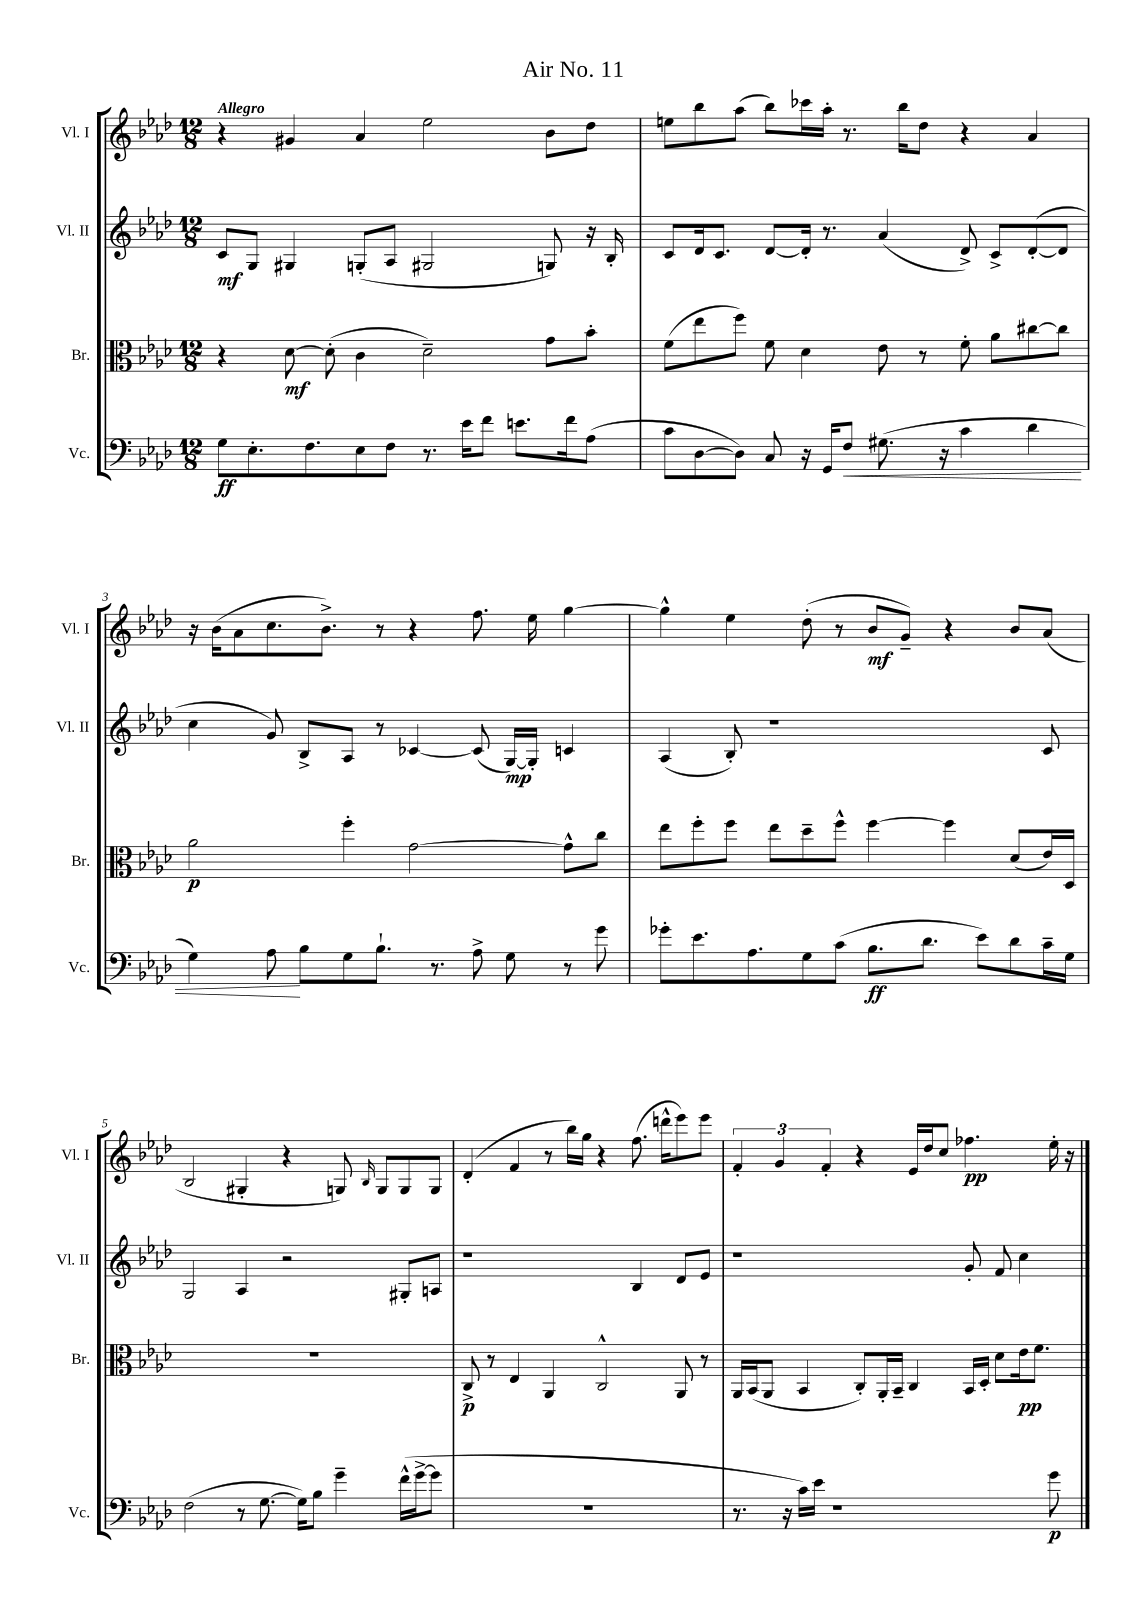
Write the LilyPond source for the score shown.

\header { title = "Air No. 11" }
<<
\new StaffGroup <<
\new Staff = "s0" \with { instrumentName = "Vl. I" shortInstrumentName = "Vl. I" } {
    \clef treble \key aes \major \numericTimeSignature \time 12/8 \tempo "Allegro"
    r4 gis'4 aes'4 ees''2 bes'8 des''8 |
    e''8 bes''8 aes''8( bes''8) ces'''16 aes''16-. r8. bes''16 des''8 r4 aes'4 |
    r16 bes'16( aes'8 c''8. bes'8.->) r8 r4 f''8. ees''16 g''4~ |
    g''4-^ ees''4 des''8-.( r8 bes'8\mf g'8--) r4 bes'8 aes'8( |
    bes2 gis4-. r4 g8) \grace { bes16 } g8 g8 g8 |
    des'4-.( f'4 r8 bes''16) g''16 r4 f''8.( d'''16-^ ees'''8) ees'''8 |
    \tuplet 3/2 { f'4-. g'4 f'4-. } r4 ees'16 des''16 c''8 fes''4.\pp ees''16-. r16 \bar "|." |
}
\new Staff = "s1" \with { instrumentName = "Vl. II" shortInstrumentName = "Vl. II" } {
    \clef treble \key aes \major \numericTimeSignature \time 12/8
    c'8\mf g8 gis4 g8-.( aes8 gis2 g8) r16 bes16-. |
    c'8 des'16 c'8. des'8~ des'16-. r8. aes'4( des'8->) c'8-> des'8~-.( des'8 |
    c''4 g'8) bes8-> aes8 r8 ces'4~ ces'8( g16~\mp) g16-. c'4 |
    aes4( bes8-.) r1 c'8 |
    g2 aes4 r2 gis8-. a8 |
    r1 bes4 des'8 ees'8 |
    r1 g'8-. f'8 c''4 \bar "|." |
}
\new Staff = "s2" \with { instrumentName = "Br." shortInstrumentName = "Br." } {
    \clef alto \key aes \major \numericTimeSignature \time 12/8
    r4 des'8~\mf des'8-.( c'4 des'2--) g'8 bes'8-. |
    f'8( ees''8 f''8) f'8 des'4 ees'8 r8 f'8-. aes'8 cis''8~ cis''8 |
    aes'2\p f''4-. g'2~ g'8-^ c''8 |
    ees''8 f''8-. f''8 ees''8 des''8-- f''8-^ f''4~ f''4 des'8( ees'16) des16 |
    R1. |
    c8->\p r8 ees4 aes,4 c2-^ aes,8 r8 |
    aes,16 bes,16( aes,8 bes,4 c8-.) aes,16-. bes,16-- c4 bes,16 des16-. des'8 ees'16\pp f'8. \bar "|." |
}
\new Staff = "s3" \with { instrumentName = "Vc." shortInstrumentName = "Vc." } {
    \clef bass \key aes \major \numericTimeSignature \time 12/8
    g8\ff ees8.-. f8. ees8 f8 r8. ees'16 f'8 e'8. f'16 aes8( |
    c'8 des8~ des8) c8 r16 g,16 f8\< gis8.( r16 c'4 des'4 |
    g4) aes8\! bes8 g8 bes8.-! r8. aes8-> g8 r8 g'8 |
    ges'8-. ees'8. aes8. g8 c'8( bes8.\ff des'8. ees'8) des'8 c'16-- g16 |
    f2( r8 g8.~ g16) bes8 g'4-- f'16-^( g'16~-> g'8 |
    R1. |
    r8. r16 c'16) ees'16 r1 g'8\p \bar "|." |
}
>>
>>
